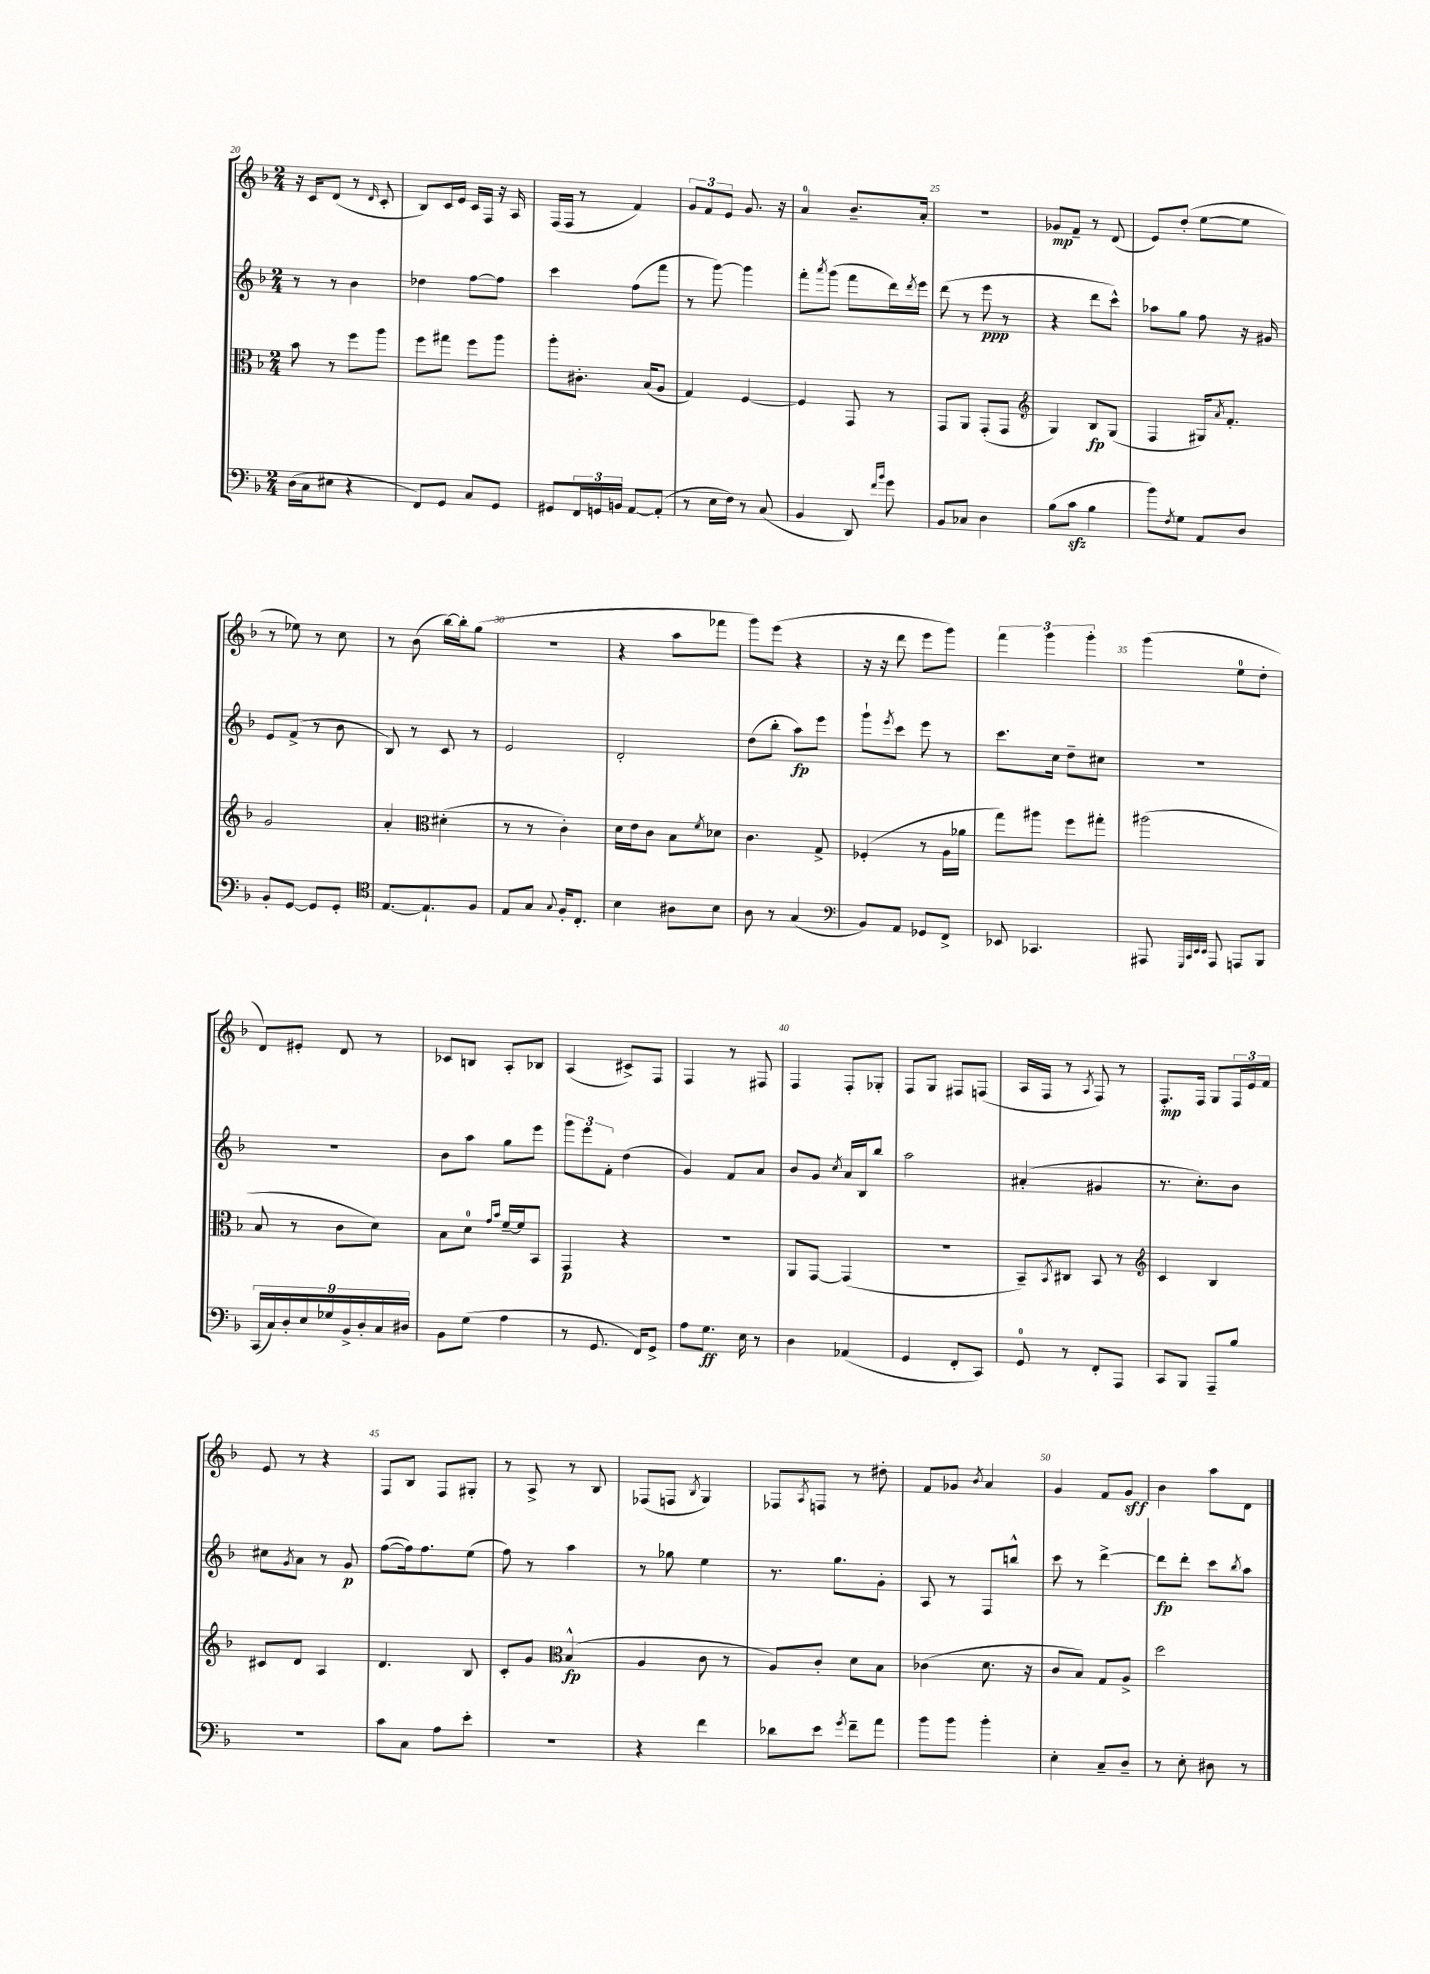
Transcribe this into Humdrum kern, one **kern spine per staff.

**kern	**kern	**kern	**kern
*staff4	*staff3	*staff2	*staff1
*clefF4	*clefC3	*clefG2	*clefG2
*k[b-]	*k[b-]	*k[b-]	*k[b-]
*M2/4	*M2/4	*M2/4	*M2/4
(16D	8b-	8r	16r
16C	.	.	16c
8E#	8r	8r	(8d
4r	8ff	4b-	8r
.	.	.	16qqd
.	8aa	.	8c'
=	=	=	=
8FF)	8ff	4dd-	8B-)
8GG	8gg#	.	16c
.	.	.	16e
8C	8ff	[8ff	16c
.	.	.	16F
8GG	8aa	8ff]	16r
.	.	.	16A
=	=	=	=
8GG#	8aa'	4ccc	(16F
.	.	.	16F
24FF	8.c#'	.	8r
24GG	.	.	.
24BB	.	.	.
[8AA	.	(8ff	4f)
.	(16B-	.	.
(8AA']	8A	8fff	.
=	=	=	=
8r	4G)	8r	12g
.	.	.	12f
16E	.	[8ggg)	.
.	.	.	12e
16F)	.	.	.
8r	[4F	4ggg]	8.g
(8C	.	.	.
.	.	.	16r
=	=	=	=
4BB-	4F]	8fff'	4a
.	.	8qaaa	.
.	.	(8ggg	.
8DD)	8GG	8fff	8.b-~
16qqf	.	.	.
16qqb-	.	.	.
8g	8r	16ddd)	.
.	.	8qddd	.
.	.	16eee	16a'
=	=	=	=
8BB-	8GG	(8ddd	2r
8C-	8AA	8r	.
4D	(8GG'	8eee	.
.	8GG	8r	.
=	=	=	=
*	*clefG2	*	*
(8B-	4G)	4r	8g-
8c	.	.	8f~
4B-	8B-	8ddd	8r
.	(8G	8ccc^^)	(8d
=	=	=	=
8b-)	4F	8aa-	8e)
8qF	.	.	.
8G	.	8gg	(8dd'
8AA	16G#)	8ff	[8ee
.	8qa	.	.
.	8.f'	.	.
8D	.	16r	8ee]
.	.	16g#	.
=	=	=	=
8BB-'	2g	8e	8r
[8GG	.	(8f^	8ee-)
8GG]	.	8r	8r
8GG'	.	8b-	8cc
=	=	=	=
*clefC4	*	*	*
[8.E	4a'	8B-)	8r
.	.	8r	(8b-
8.E`]	.	.	.
*	*clefC3	*	*
.	(4d#'	8c	[16bb-)
.	.	.	16bb-']
8F	.	8r	(8gg
=	=	=	=
8E	8r	2e	2r
8G	8r	.	.
8qqG	.	.	.
16F'	4c')	.	.
8.C'	.	.	.
=	=	=	=
4B-	16d	2d'	4r
.	16e	.	.
.	8c	.	.
8A#	8B-	.	8aa
.	8qf	.	.
8B-	8d-	.	8fff-
=	=	=	=
8A	4.c	(8dd	8ggg)
8r	.	8bb-'	(8eee
(4G	.	8aa)	4r
.	8G^	8eee	.
=	=	=	=
*clefF4	*	*	*
8BB-)	(4F-'	8ggg`	16r
.	.	.	16r
.	.	8qeee	.
8AA	.	8ccc	8ddd
8GG-	8r	8eee	8eee
8FF^	16A	8r	8ggg)
.	16a-	.	.
=	=	=	=
8EE-	8gg)	8.ccc	6fff
4.CC-	8aa#	.	.
.	.	.	6ggg
.	.	16cc	.
.	8ff	8dd~	.
.	.	.	6ggg'
.	8gg#'	8cc#	.
=	=	=	=
8AAA#	(2aa#	2r	(4ggg
32qqGGG	.	.	.
32qqCC	.	.	.
32qqEE	.	.	.
32qqEE	.	.	.
8AAA#	.	.	.
8AAA	.	.	8ee
8BBB-	.	.	8dd'
=	=	=	=
(18CC	8B-	2r	8d)
18C)	.	.	.
18D'	.	.	.
.	8r	.	8e#'
18E	.	.	.
18G-	.	.	.
.	8c	.	8d
18BB-^	.	.	.
18D'	.	.	.
.	8d)	.	8r
18C	.	.	.
18D#	.	.	.
=	=	=	=
8BB-	8B-	8b-	8c-
(8G	8d	8aa	8B
.	16qqg	.	.
.	16qqb-	.	.
4A	[16f~	8gg	8A'
.	16f]	.	.
.	8BB-	8eee	8B-
=	=	=	=
8r	4GG	12ggg	(4A
.	.	12eee	.
8.GG	.	.	.
.	.	12f'	.
.	4r	(4dd	8c#^)
16FF)	.	.	.
8GG^	.	.	8F
=	=	=	=
8A	2r	4g)	4F
8.G	.	.	.
.	.	8f	8r
16E	.	.	.
8r	.	8a	8F#
=	=	=	=
4D	8AA	8b-	4F
.	[8GG	8g	.
.	.	8qcc	.
(4AA-	(4GG]	16a	8F'
.	.	16B-	.
.	.	8bb-	8G-'
=	=	=	=
4GG	2r	2aa	8F
.	.	.	8G
8FF'	.	.	8F#
8CC)	.	.	(8F
=	=	=	=
8GG	8BB-~)	(4a#'	16A
.	.	.	16F
.	8qBB-	.	.
8r	8C#	.	8r
.	.	.	8qA
8FF'	8BB-	4g#	8F)
8AAA	8r	.	8r
=	=	=	=
*	*clefG2	*	*
8CC	4c	8.r	8.F'
8BBB-	.	.	.
.	.	8.cc')	16F
8AAA~	4B-	.	8G
8B-	.	8b-	24F
.	.	.	24e
.	.	.	24f
=	=	=	=
2r	8c#	8cc#	8e
.	.	8qg	.
.	8d	8a	8r
.	4A	8r	4r
.	.	8g	.
=	=	=	=
8c	4.d	([8ff	8F
8C	.	16ff])	8B-
.	.	8.ff	.
8A	.	.	8F
8e'	8B-	(8ee	8G#'
=	=	=	=
2r	8c'	8ff)	8r
.	8g	8r	8A^
*	*clefC3	*	*
.	(4B-^^	4aa	8r
.	.	.	8B-
=	=	=	=
4r	4A	8r	(8F-
.	.	8gg-	8F
.	.	.	8qB-
4f	8c	4ee	4G)
.	8r	.	.
=	=	=	=
8d-	8A)	8.r	8F-
.	.	.	8qA
8e	8c'	.	8F
.	.	8.gg	.
8qg	.	.	.
8f~	8d	.	8r
8a	8B-	8g'	8dd#'
=	=	=	=
8b-	(4c-	8A	8f
8b-	.	8r	8g-
.	.	.	8qb-
4b-'	8.d	8F	4a
.	.	8bb^^	.
.	16r	.	.
=	=	=	=
4E'	8c	8ccc	4g
.	8B-)	8r	.
8C~	8G	[4ddd^	8f
8D~	8A^	.	8g
=	=	=	=
8r	2dd	8ddd]	4b-
8E'	.	8ddd'	.
8D#	.	8ccc	8aa
.	.	8qbb-	.
8r	.	8aa	8d
==	==	==	==
*-	*-	*-	*-
